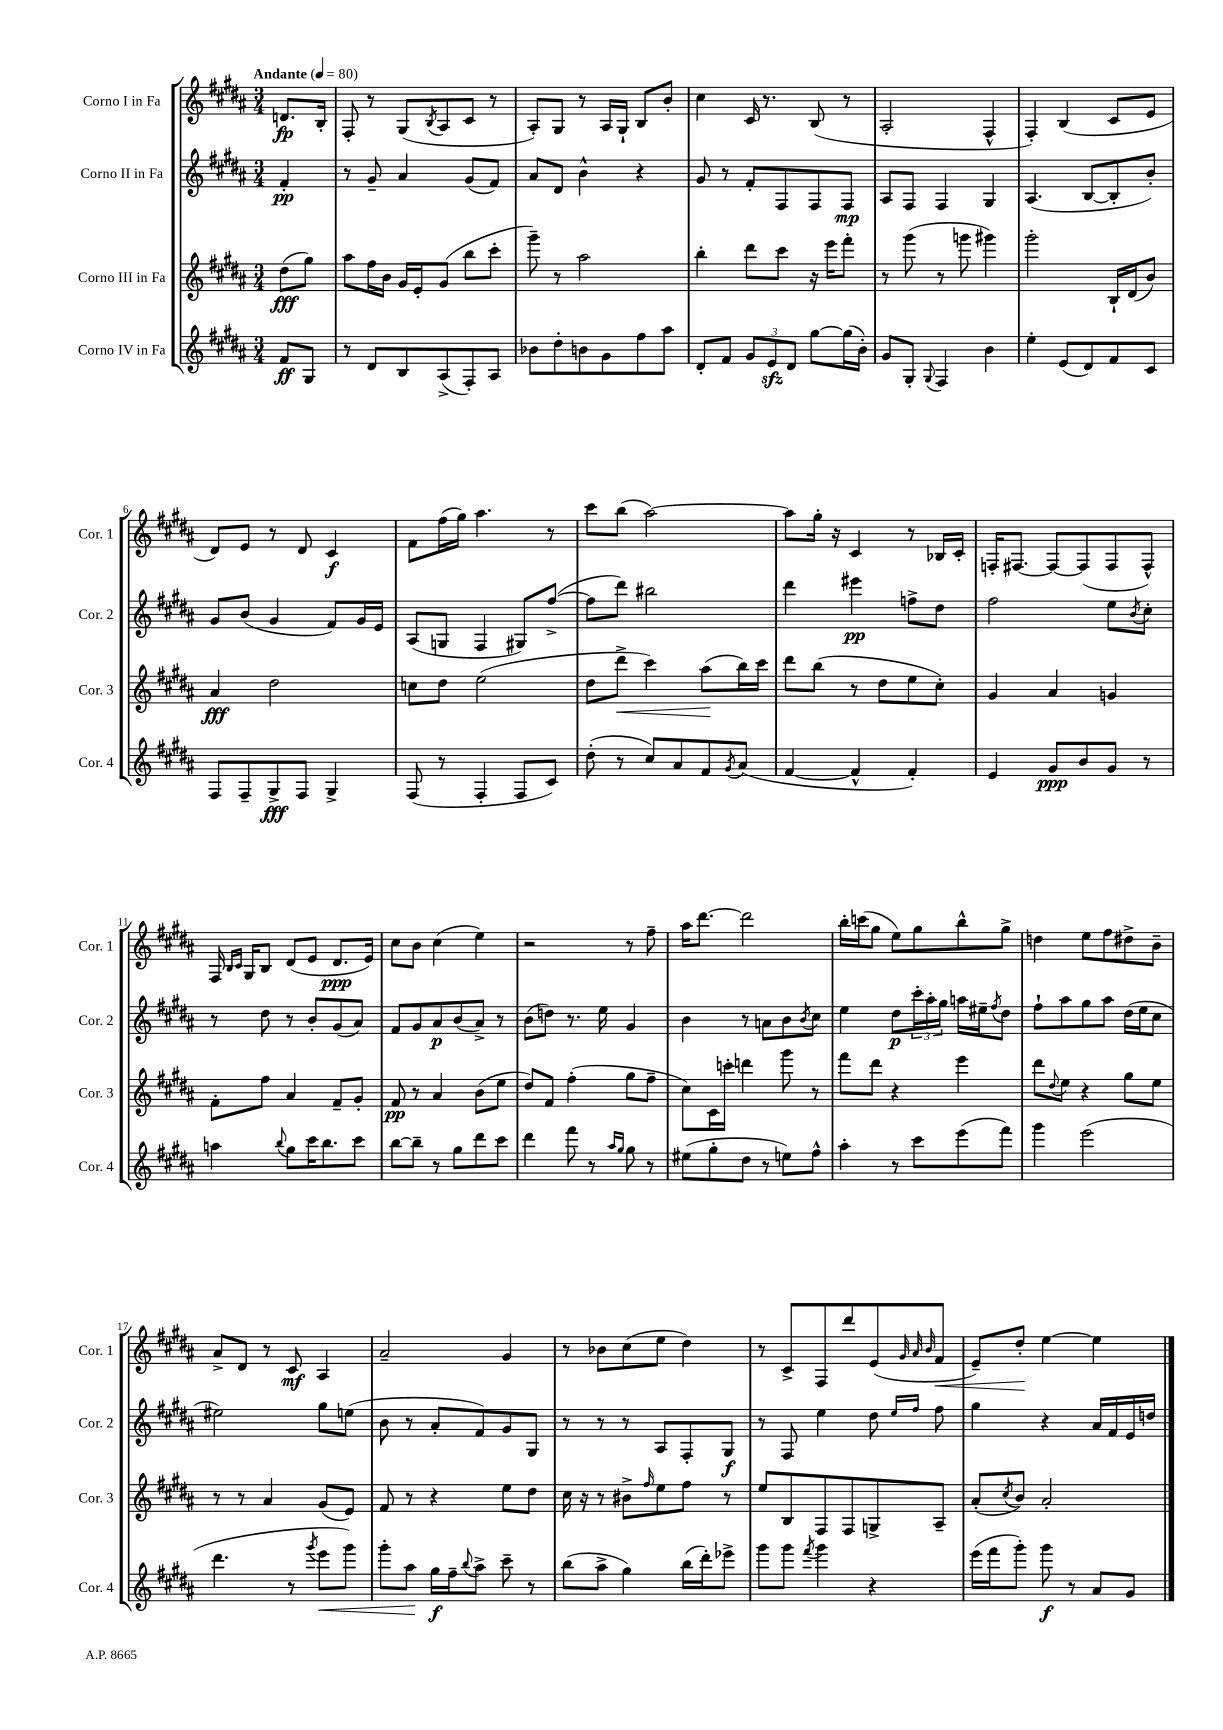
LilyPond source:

<<
\new StaffGroup <<
\new Staff = "s0" \with { instrumentName = "Corno I in Fa" shortInstrumentName = "Cor. 1" } {
    \clef treble \key b \major \numericTimeSignature \time 3/4 \partial 4 \tempo "Andante" 4 = 80
    d'8.\fp b16-. |
    fis8-. r8 gis8( \acciaccatura { b8 } ais8 cis'8 r8 |
    ais8-.) gis8 r8 ais16 gis16-! b8 b'8-. |
    cis''4 cis'16 r8. b8( r8 |
    ais2-. fis4-^ |
    fis4-.) b4( cis'8 e'8 |
    dis'8) e'8 r8 dis'8 cis'4\f |
    fis'8 fis''16( gis''16) ais''4. r8 |
    cis'''8 b''8( ais''2~) |
    ais''8 gis''16-. r16 cis'4 r8 bes16 cis'16-. |
    f16-. fis8.~ fis8~ fis8( fis8 fis8-^) |
    fis16 \grace { b16 cis'16 } gis16 b8 dis'8( e'8 dis'8.\ppp e'16) |
    cis''8 b'8 cis''4( e''4) |
    r2 r8 fis''8-- |
    ais''16 dis'''8.~ dis'''2 |
    b''16-. c'''16( gis''8 e''8) gis''8 b''8-^ gis''8-> |
    d''4 e''8 fis''8 dis''8-> b'8-- |
    ais'8-> dis'8 r8 cis'8\mf ais4 |
    ais'2-- gis'4 |
    r8 bes'8 cis''8( e''8 dis''4) |
    r8 cis'8-> fis8 dis'''8 e'8( \grace { gis'32 ais'32 b'32 } fis'8\< |
    e'8--) dis''8-.\! e''4~ e''4 \bar "|." |
}
\new Staff = "s1" \with { instrumentName = "Corno II in Fa" shortInstrumentName = "Cor. 2" } {
    \clef treble \key b \major \numericTimeSignature \time 3/4 \partial 4
    fis'4-.\pp |
    r8 gis'8-- ais'4 gis'8( fis'8) |
    ais'8 dis'8 b'4-^ r4 |
    gis'8 r8 fis'8-. fis8 fis8 fis8\mp |
    ais8 fis8 fis4 gis4 |
    ais4.( b8~ b8-. b'8-.) |
    gis'8 b'8( gis'4 fis'8) gis'16 e'16 |
    ais8( g8 fis4 gis8) fis''8~->( |
    fis''8 dis'''8) bis''2 |
    dis'''4 eis'''4\pp f''8-> dis''8 |
    fis''2 e''8 \acciaccatura { b'8 } cis''8-. |
    r8 dis''8 r8 b'8-. gis'8( ais'8) |
    fis'8 gis'8 ais'8\p b'8( ais'8->) r8 |
    b'8( d''8) r8. e''16 gis'4 |
    b'4 r8 a'8 b'8 \acciaccatura { b'8 } cis''8 |
    e''4 dis''8\p \tuplet 3/2 { cis'''16-. ais''16-. gis''16 } a''16 eis''16-- \acciaccatura { fis''8 } dis''8 |
    fis''8-! ais''8 gis''8 ais''8 dis''16( e''16 cis''8 |
    eis''2) gis''8 e''8( |
    b'8 r8 ais'8-. fis'8) gis'8 gis8 |
    r8 r8 r8 ais8 fis8-. gis8\f |
    r8 fis8 e''4 dis''8 \grace { e''16 fis''16 } fis''8 |
    gis''4 r4 ais'16 fis'16 e'16 d''16 \bar "|." |
}
\new Staff = "s2" \with { instrumentName = "Corno III in Fa" shortInstrumentName = "Cor. 3" } {
    \clef treble \key b \major \numericTimeSignature \time 3/4 \partial 4
    dis''8\fff( gis''8) |
    ais''8 fis''16 b'16 gis'16 e'16-. gis'8( b''8 cis'''8-. |
    gis'''8--) r8 ais''2 |
    b''4-. dis'''8 cis'''8 r16 e'''16 fis'''8-. |
    r8 gis'''8( r8 g'''8 gis'''4) |
    gis'''2-. b16-! dis'16( b'8) |
    ais'4\fff dis''2 |
    c''8 dis''8 e''2( |
    dis''8 dis'''8->\< cis'''4) ais''8\!( b''16) cis'''16 |
    dis'''8 b''8( r8 dis''8 e''8 cis''8-.) |
    gis'4 ais'4 g'4 |
    fis'8-. fis''8 ais'4 fis'8-- gis'8-. |
    fis'8\pp r8 ais'4 b'8( e''8 |
    dis''8) fis'8 fis''4-.( gis''8 fis''8-- |
    cis''8) cis'16 c'''16-. d'''4 gis'''8 r8 |
    fis'''8 dis'''8 r4 e'''4 |
    dis'''8 \appoggiatura { dis''8 } e''8 r4 gis''8 e''8 |
    r8 r8 ais'4 gis'8( e'8) |
    fis'8 r8 r4 e''8 dis''8 |
    cis''16 r16 r8 bis'8-> \grace { fis''16 } e''8 fis''8 r8 |
    e''8 b8 fis8 fis8 g8-> ais8-- |
    ais'8-.( \acciaccatura { cis''8 } b'8) ais'2-. \bar "|." |
}
\new Staff = "s3" \with { instrumentName = "Corno IV in Fa" shortInstrumentName = "Cor. 4" } {
    \clef treble \key b \major \numericTimeSignature \time 3/4 \partial 4
    fis'8\ff gis8 |
    r8 dis'8 b8 ais8->( fis8-.) ais8 |
    bes'8 dis''8-. b'8 gis'8 fis''8 ais''8 |
    dis'8-. fis'8 \tuplet 3/2 { gis'8 e'8\sfz dis'8 } gis''8~ gis''16( b'16-.) |
    gis'8 gis8-. \appoggiatura { gis8 } fis4 b'4 |
    e''4-. e'8( dis'8) fis'8 cis'8 |
    fis8 fis8-- gis8->\fff fis8 gis4-> |
    fis8( r8 fis4-. fis8 cis'8) |
    dis''8-.( r8 cis''8) ais'8 fis'8 \acciaccatura { gis'8 } ais'8( |
    fis'4~ fis'4-^ fis'4-.) |
    e'4 gis'8\ppp b'8 gis'8 r8 |
    a''4 \appoggiatura { b''8 } gis''8 cis'''16 b''8. cis'''8 |
    b''8~ b''8-- r8 gis''8 dis'''8 cis'''8 |
    dis'''4 fis'''8 r8 \grace { ais''16 gis''16 } gis''8 r8 |
    eis''8( gis''8-. dis''8 r8 e''8) fis''8-^ |
    ais''4-. r8 cis'''8 e'''8( fis'''8) |
    gis'''4 e'''2( |
    dis'''4. r8 \acciaccatura { gis'''8 } e'''8\< gis'''8) |
    gis'''8-. ais''8\! gis''16\f fis''16-- \appoggiatura { b''8 } ais''8-> cis'''8-- r8 |
    b''8( ais''8-> gis''4) b''16( dis'''16-.) ees'''8-> |
    gis'''8 gis'''8 \acciaccatura { fis'''8 } gis'''4 r4 |
    e'''16( fis'''16 gis'''8-.) gis'''8\f r8 ais'8 gis'8 \bar "|." |
}
>>
>>
